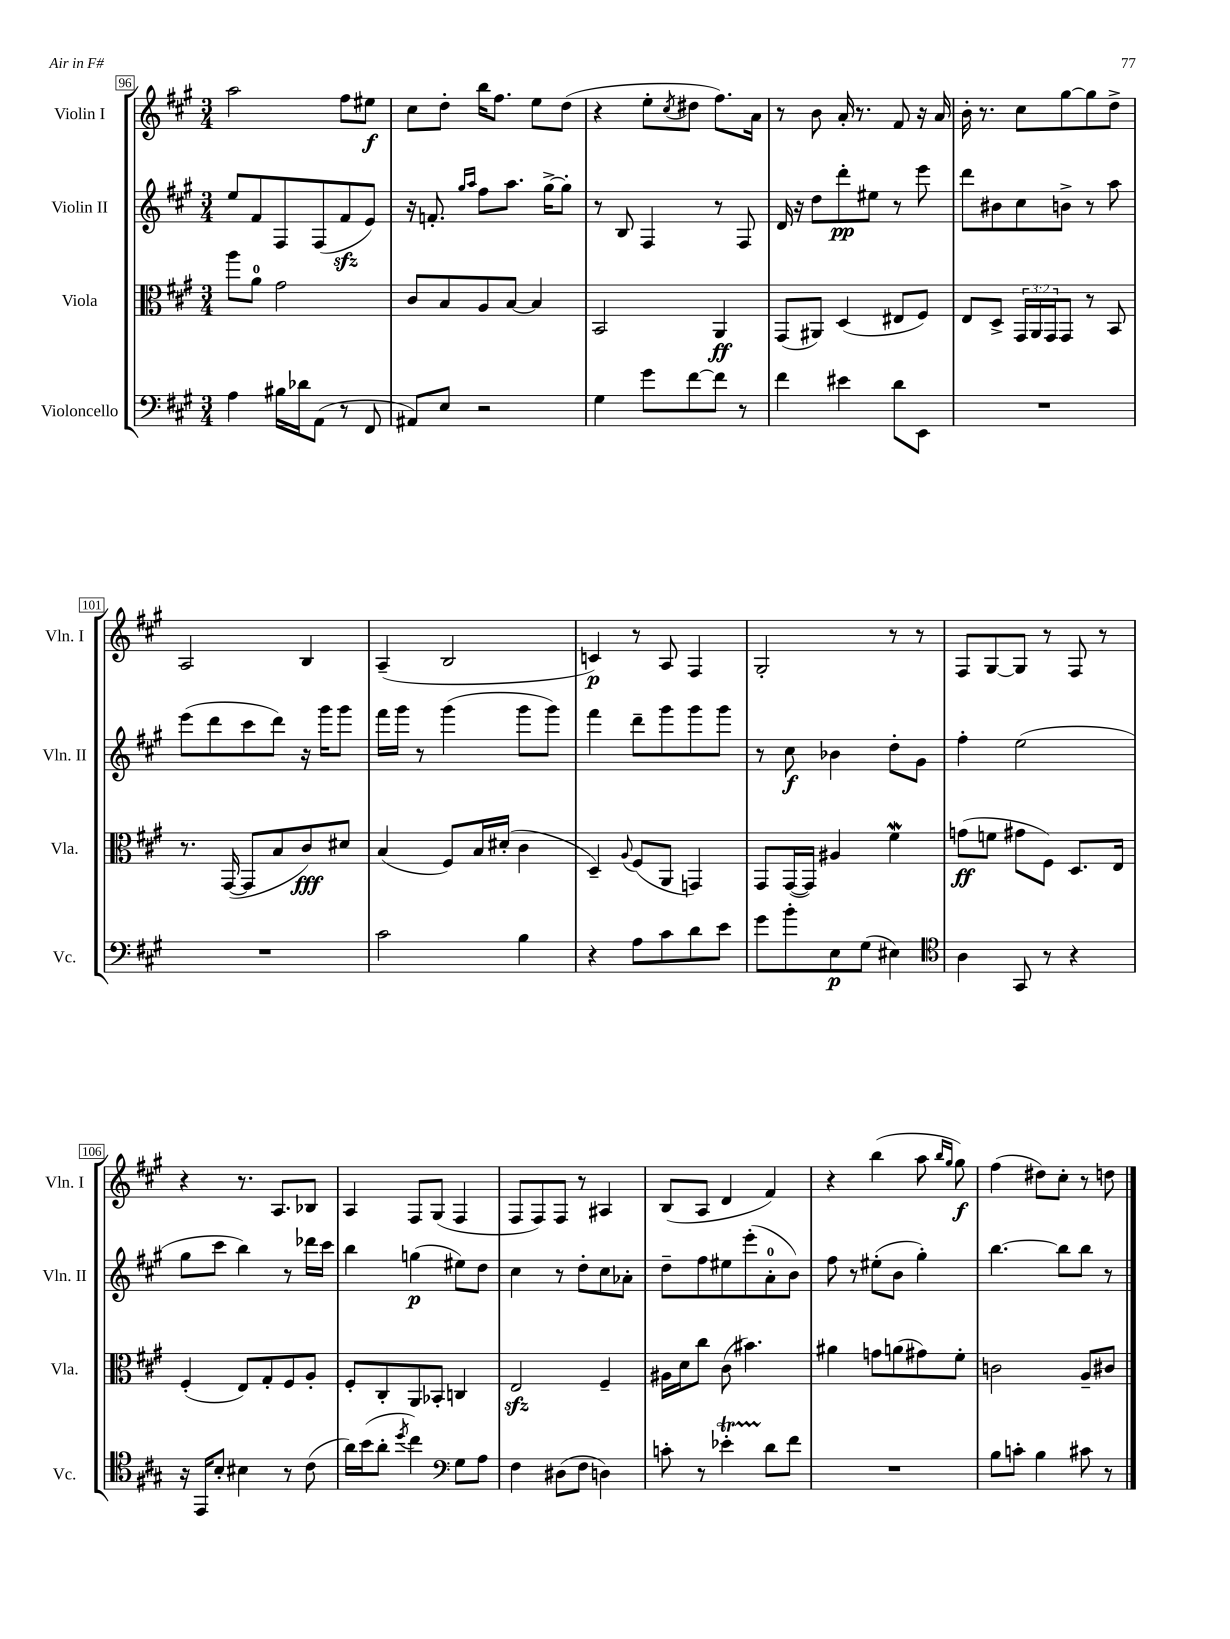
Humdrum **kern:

**kern	**dynam	**kern	**dynam	**kern	**dynam	**kern	**dynam
*part4	*part4	*part3	*part3	*part2	*part2	*part1	*part1
*staff4	*staff4	*staff3	*staff3	*staff2	*staff2	*staff1	*staff1
*I"Violoncello	*	*I"Viola	*	*I"Violin II	*	*I"Violin I	*
*I'Vc.	*	*I'Vla.	*	*I'Vln. II	*	*I'Vln. I	*
*clefF4	*	*clefC3	*	*clefG2	*	*clefG2	*
*k[f#c#g#]	*	*k[f#c#g#]	*	*k[f#c#g#]	*	*k[f#c#g#]	*
*M3/4	*	*M3/4	*	*M3/4	*	*M3/4	*
=96	=96	=96	=96	=96	=96	=96	=96
4A\	.	8aa\L	.	8ee/L	.	2aa\	.
.	.	8a\J	.	8f#/	.	.	.
16B#X\LL	.	2g#\	.	8F#/	.	.	.
16d-X\J	.	.	.	.	.	.	.
(8AA\J	.	.	.	(8F#/	.	.	.
8r	.	.	.	8f#zz/	.	8ff#\L	.
8FF#/	.	.	.	8e/J)	.	8ee#X\J	f
=97	=97	=97	=97	=97	=97	=97	=97
8AA#X/L)	.	8c#/L	.	16r	.	8cc#\L	.
.	.	.	.	8.fn'/	.	.	.
8E/J	.	8B/	.	.	.	8dd'\J	.
.	.	.	.	16qqgg#/LL	.	.	.
.	.	.	.	16qqaa/JJ	.	.	.
2r	.	8A/	.	8ff#\L	.	16bb\KL	.
.	.	.	.	.	.	8.ff#\J	.
.	.	[8B/J	.	8.aa\J	.	.	.
.	.	4B/]	.	.	.	8ee\L	.
.	.	.	.	[16gg#^\KL	.	.	.
.	.	.	.	8gg#'\J]	.	(8dd\J	.
=98	=98	=98	=98	=98	=98	=98	=98
4G#\	.	2BB/	.	8r	.	4r	.
.	.	.	.	8B/	.	.	.
8g#\L	.	.	.	4F#/	.	8ee'\L	.
.	.	.	.	.	.	8qcc#/	.
[8f#\	.	.	.	.	.	8dd#X\J	.
8f#\J]	.	4AA/	ff	8r	.	8.ff#\L)	.
8r	.	.	.	8F#/	.	.	.
.	.	.	.	.	.	16a\Jk	.
=99	=99	=99	=99	=99	=99	=99	=99
4f#\	.	(8GG#/L	.	16d/	.	8r	.
.	.	.	.	16r	.	.	.
.	.	8AA#X/J)	.	8dd\L	.	8b\	.
4e#X\	.	(4D/	.	8ddd'\	pp	16a'/	.
.	.	.	.	.	.	8.r	.
.	.	.	.	8ee#X\J	.	.	.
8d\L	.	8E#X/L	.	8r	.	8f#/	.
8EE\J	.	8F#/J)	.	8eee\	.	16r	.
.	.	.	.	.	.	16a/	.
=100	=100	=100	=100	=100	=100	=100	=100
2.r	.	8E/L	.	8ddd\L	.	16b'\	.
.	.	.	.	.	.	8.r	.
.	.	8D^/J	.	8b#X\	.	.	.
.	.	24GG#/LL	.	8cc#\	.	8cc#\L	.
.	.	24AA/	.	.	.	.	.
.	.	24GG#/J	.	.	.	.	.
.	.	8GG#/J	.	8bn^\J	.	[8gg#\	.
.	.	8r	.	8r	.	8gg#\]	.
.	.	8BB/	.	8aa\	.	8dd^\J	.
!!LO:LB:g=z
=101	=101	=101	=101	=101	=101	=101	=101
2.r	.	8.r	.	(8eee\L	.	2A/	.
.	.	.	.	8ddd\	.	.	.
.	.	([16GG#/	.	.	.	.	.
.	.	8GG#/L]	.	8ccc#\	.	.	.
.	.	8B/	.	8ddd\J)	.	.	.
.	.	8c#/)	fff	16r	.	4B/	.
.	.	.	.	16ggg#\KL	.	.	.
.	.	8d#X/J	.	8ggg#\J	.	.	.
=102	=102	=102	=102	=102	=102	=102	=102
2c#\	.	(4B/	.	16fff#\LL	.	(4A~/	.
.	.	.	.	16ggg#\JJ	.	.	.
.	.	.	.	8r	.	.	.
.	.	8F#/L)	.	(4ggg#\	.	2B/	.
.	.	16B/L	.	.	.	.	.
.	.	(16d#X'/JJ	.	.	.	.	.
4B\	.	4c#\	.	8ggg#\L	.	.	.
.	.	.	.	8ggg#\J)	.	.	.
=103	=103	=103	=103	=103	=103	=103	=103
4r	.	4D~/)	.	4fff#\	.	4cn/)	p
.	.	8qqA/	.	.	.	.	.
8A\L	.	(8F#/L	.	8ddd~\L	.	8r	.
8c#\	.	8AA/J	.	8ggg#\	.	8A/	.
8d\	.	4GGn/)	.	8ggg#\	.	4F#/	.
8e\J	.	.	.	8ggg#\J	.	.	.
=104	=104	=104	=104	=104	=104	=104	=104
8g#\L	.	8GG#/L	.	8r	.	2G#'/	.
8b'\	.	([16GG#/L	.	8cc#\	f	.	.
.	.	16GG#/JJ])	.	.	.	.	.
8E\	p	4A#X/	.	4b-X\	.	.	.
(8G#\J	.	.	.	.	.	.	.
4E#X\)	.	4f#W\	.	8dd'\L	.	8r	.
.	.	.	.	8g#\J	.	8r	.
=105	=105	=105	=105	=105	=105	=105	=105
*clefC4	*	*	*	*	*	*	*
4A\	.	(8gn\L	ff	4ff#'\	.	8F#/L	.
.	.	8fn\J	.	.	.	[8G#/	.
8GG#/	.	8g#X\L	.	(2ee\	.	8G#/J]	.
8r	.	8F#\J)	.	.	.	8r	.
4r	.	8.D/L	.	.	.	8F#/	.
.	.	.	.	.	.	8r	.
.	.	16E/Jk	.	.	.	.	.
!!LO:LB:g=z
=106	=106	=106	=106	=106	=106	=106	=106
16r	.	(4F#'/	.	8gg#\L	.	4r	.
16EE/KL	.	.	.	.	.	.	.
8B'/J	.	.	.	8ccc#\J	.	.	.
4B#X\	.	8E/L)	.	4bb\)	.	8.r	.
.	.	8G#'/	.	.	.	.	.
.	.	.	.	.	.	8.A/L	.
8r	.	8F#/	.	8r	.	.	.
(8c#\	.	8A'/J	.	16ddd-X\LL	.	8B-X/J	.
.	.	.	.	16ccc#\JJ	.	.	.
=107	=107	=107	=107	=107	=107	=107	=107
16a\LL)	.	8F#'/L	.	4bb\	.	4A/	.
(16b\J	.	.	.	.	.	.	.
8a'\J	.	8C#'/	.	.	.	.	.
8qdd/	.	.	.	.	.	.	.
4cc#\)	.	8AA/	.	(4ggn\	p	8F#/L	.
.	.	8BB-X'/J	.	.	.	(8G#/J	.
*clefF4	*	*	*	*	*	*	*
8G#\L	.	4Cn/	.	8ee#X\L)	.	4F#/	.
8A\J	.	.	.	8dd\J	.	.	.
=108	=108	=108	=108	=108	=108	=108	=108
4F#\	.	2Ezz/	.	4cc#\	.	8F#/L	.
.	.	.	.	.	.	8F#/)	.
(8D#X\L	.	.	.	8r	.	8F#/J	.
8F#\J	.	.	.	8dd'\L	.	8r	.
4Dn\)	.	4F#~/	.	8cc#\	.	4A#X/	.
.	.	.	.	8a-X'\J	.	.	.
=109	=109	=109	=109	=109	=109	=109	=109
8cn'\	.	16A#X\LL	.	8dd~\L	.	(8B/L	.
.	.	16d\J	.	.	.	.	.
8r	.	8cc#\J	.	8ff#\	.	8A/J	.
4e-XT'\	.	(8c#\	.	8ee#X\	.	4d/	.
.	.	4.b#X\)	.	(8eee'\	.	.	.
8d\L	.	.	.	8a'\	.	4f#/)	.
8f#\J	.	.	.	8b\J)	.	.	.
=110	=110	=110	=110	=110	=110	=110	=110
2.r	.	4a#X\	.	8ff#\	.	4r	.
.	.	.	.	8r	.	.	.
.	.	8gn\L	.	(8ee#X'\L	.	(4bb\	.
.	.	(8an\	.	8b\J	.	.	.
.	.	8g#X\)	.	4gg#'\)	.	8aa\	.
.	.	.	.	.	.	16qqbb/LL	.
.	.	.	.	.	.	16qqgg#/JJ	.
.	.	8f#'\J	.	.	.	8gg#\)	f
=111	=111	=111	=111	=111	=111	=111	=111
8B\L	.	2cn\	.	[4.bb\	.	(4ff#\	.
8cn'\J	.	.	.	.	.	.	.
4B\	.	.	.	.	.	8dd#X\L)	.
.	.	.	.	8bb\L]	.	8cc#'\J	.
8c#X\	.	8A~/L	.	8bb\J	.	8r	.
8r	.	8c#X/J	.	8r	.	8ddn\	.
==	==	==	==	==	==	==	==
*-	*-	*-	*-	*-	*-	*-	*-
